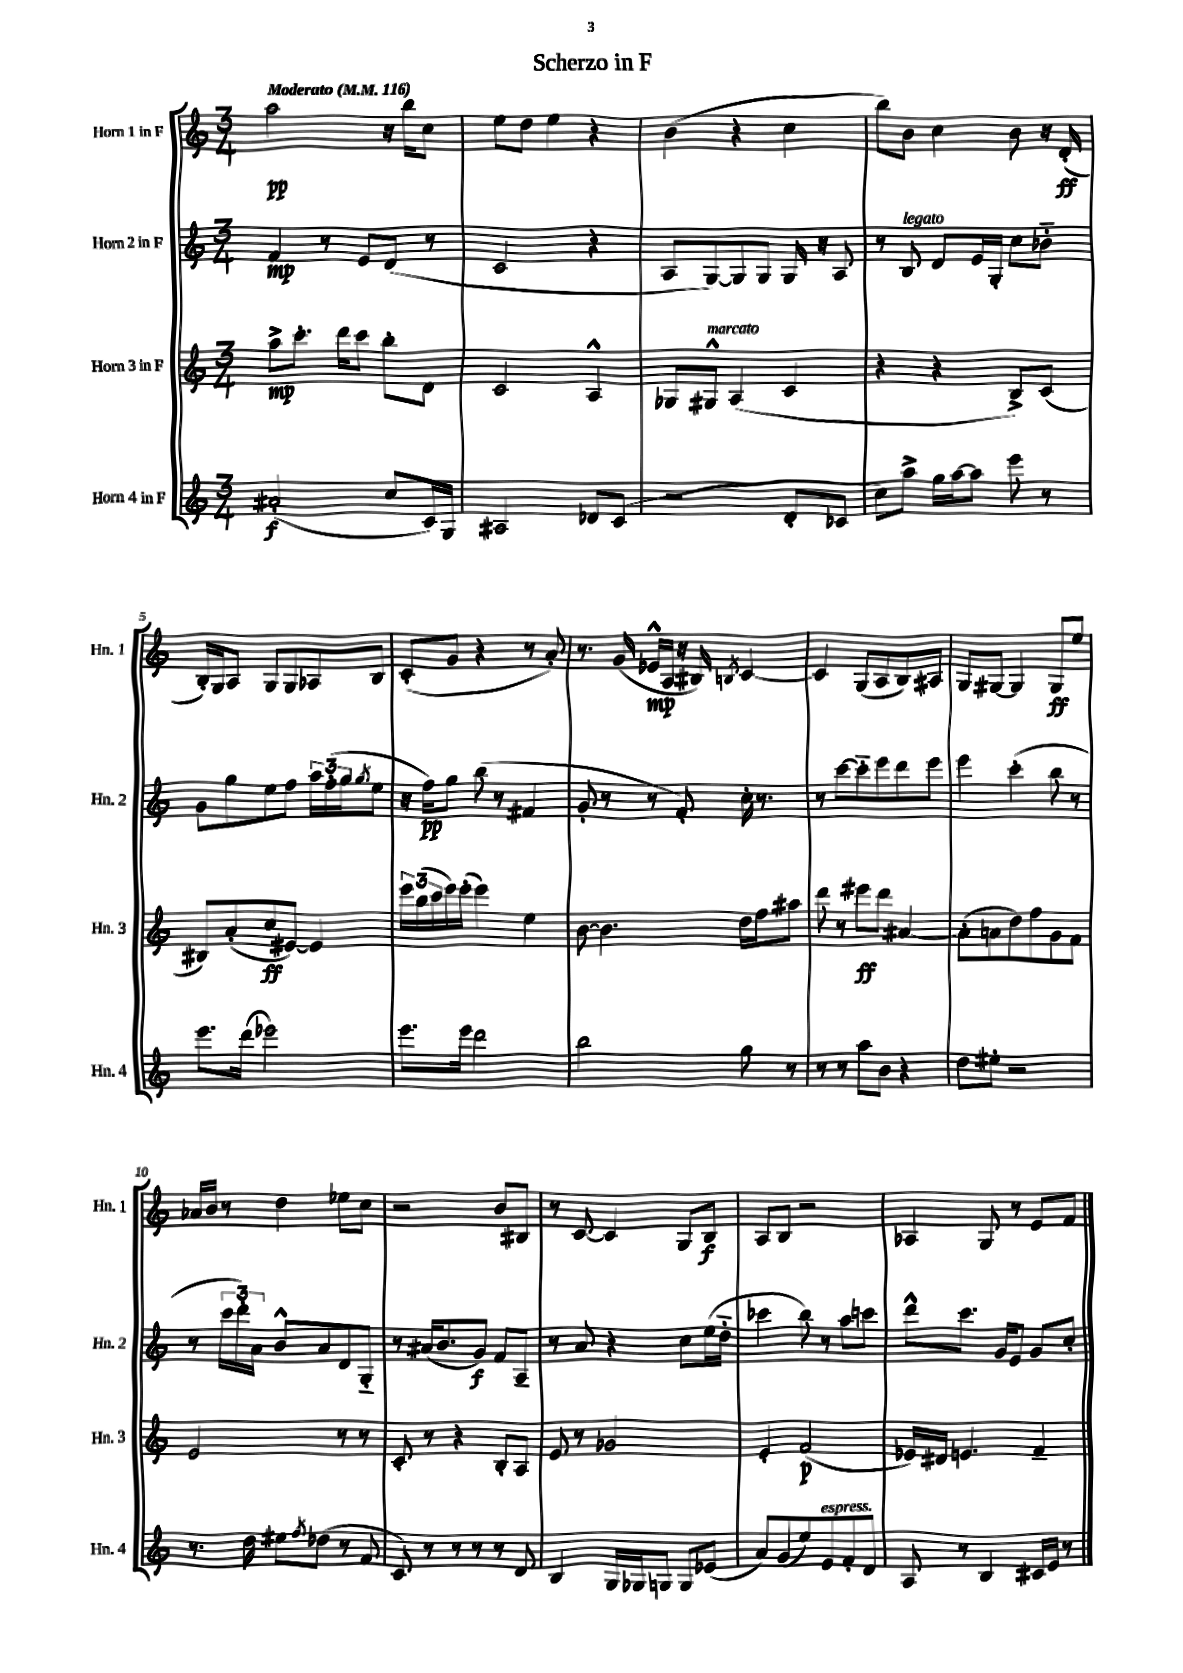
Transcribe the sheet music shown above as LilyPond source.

\header { title = "Scherzo in F" }
<<
\new StaffGroup <<
\new Staff = "s0" \with { instrumentName = "Horn 1 in F" shortInstrumentName = "Hn. 1" } {
    \clef treble \key c \major \numericTimeSignature \time 3/4 \tempo "Moderato" 4 = 116
    a''2\pp r16 b''16 c''8 |
    e''8 d''8 e''4 r4 |
    b'4( r4 c''4 |
    b''8) b'8 c''4 b'8 r16 d'16-.\ff( |
    b16-.) g16 a8 g8 g8 aes8 b8 |
    c'8-.( g'8 r4 r8 a'8-.) |
    r8. g'16( ees'16-^\mp a16 r16 bis16) \acciaccatura { b8 } c'4~ |
    c'4 g8( a8 b8) ais8 |
    g8 gis8~ gis4 gis8\ff e''8 |
    aes'16 b'16 r8 d''4 ees''8 c''8 |
    r2 b'8 bis8 |
    r8 c'8~ c'4 g8 b8\f |
    a8 b8 r2 |
    aes4 g8 r8 e'8 f'8 \bar "|." |
}
\new Staff = "s1" \with { instrumentName = "Horn 2 in F" shortInstrumentName = "Hn. 2" } {
    \clef treble \key c \major \numericTimeSignature \time 3/4
    f'4\mp r8 e'8 d'8( r8 |
    c'2 r4 |
    a8 g8~) g8 g8 g16 r16 a8 |
    r8 b8^\markup { \italic "legato" } d'8 e'16 g16-. c''8 bes'8-_ |
    g'8 g''8 e''8 f''8 \tuplet 3/2 { a''16 f''16-.( g''16 } \acciaccatura { g''8 } e''8 |
    r16 f''16\pp) g''8 b''8( r8 fis'4 |
    g'8-. r8 r8 f'8-.) c''16-. r8. |
    r8 c'''8~ c'''8-_ e'''8 d'''8 e'''8 |
    e'''4 c'''4-.( b''8 r8 |
    r8 \tuplet 3/2 { c'''16 d'''16-.) a'16 } b'8-^ a'8 d'8 g8-_ |
    r8 ais'16( b'8. g'8\f) f'8 a8-- |
    r8 a'8 r4 c''8 e''16( d''16-_ |
    ces'''4 b''8) r8 a''8 c'''8 |
    d'''8-^ c'''8. g'16 e'8 g'8 c''8-. \bar "|." |
}
\new Staff = "s2" \with { instrumentName = "Horn 3 in F" shortInstrumentName = "Hn. 3" } {
    \clef treble \key c \major \numericTimeSignature \time 3/4
    a''8->\mp c'''8.-. d'''16 c'''8 b''8-. d'8 |
    c'2 a4-^ |
    ges8 gis8-^^\markup { \italic "marcato" } a4( c'4 |
    r4 r4 b8->) c'8( |
    bis8) a'8-.( c''8\ff eis'8~) eis'4 |
    \tuplet 3/2 { e'''16 b''16( c'''16 } e'''16) e'''16-.( e'''4) e''4 |
    b'8~ b'4. d''16 f''16 ais''8 |
    d'''8 r8 eis'''8\ff d'''8 ais'4~ |
    ais'8-.( a'8 d''8) f''8 g'8 f'8 |
    e'2 r8 r8 |
    c'8-. r8 r4 b8-. a8 |
    e'8 r8 ges'2 |
    e'4-. f'2\p( |
    ees'16) dis'16 e'4. f'4-- \bar "|." |
}
\new Staff = "s3" \with { instrumentName = "Horn 4 in F" shortInstrumentName = "Hn. 4" } {
    \clef treble \key c \major \numericTimeSignature \time 3/4
    ais'2-.\f( c''8 c'16) g16 |
    ais2 des'8 c'8( |
    r2 d'8-. ces'8 |
    c''8) a''8-> g''16 a''16~ a''8 e'''8 r8 |
    e'''8. d'''16( ees'''2) |
    e'''8. e'''16 d'''2 |
    b''2 g''8 r8 |
    r8 r8 a''8 b'8 r4 |
    d''8 eis''8-. r2 |
    r8. d''16 eis''8 \acciaccatura { f''8 } des''8( r8 f'8 |
    c'8) r8 r8 r8 r8 d'8 |
    b4 g16 ges16 g8 g8 ees'8( |
    a'8) g'8( e''8) e'8^\markup { \italic "espress." } f'8-. d'8 |
    a8 r8 b4 cis'16 e'16 r8 \bar "|." |
}
>>
>>
